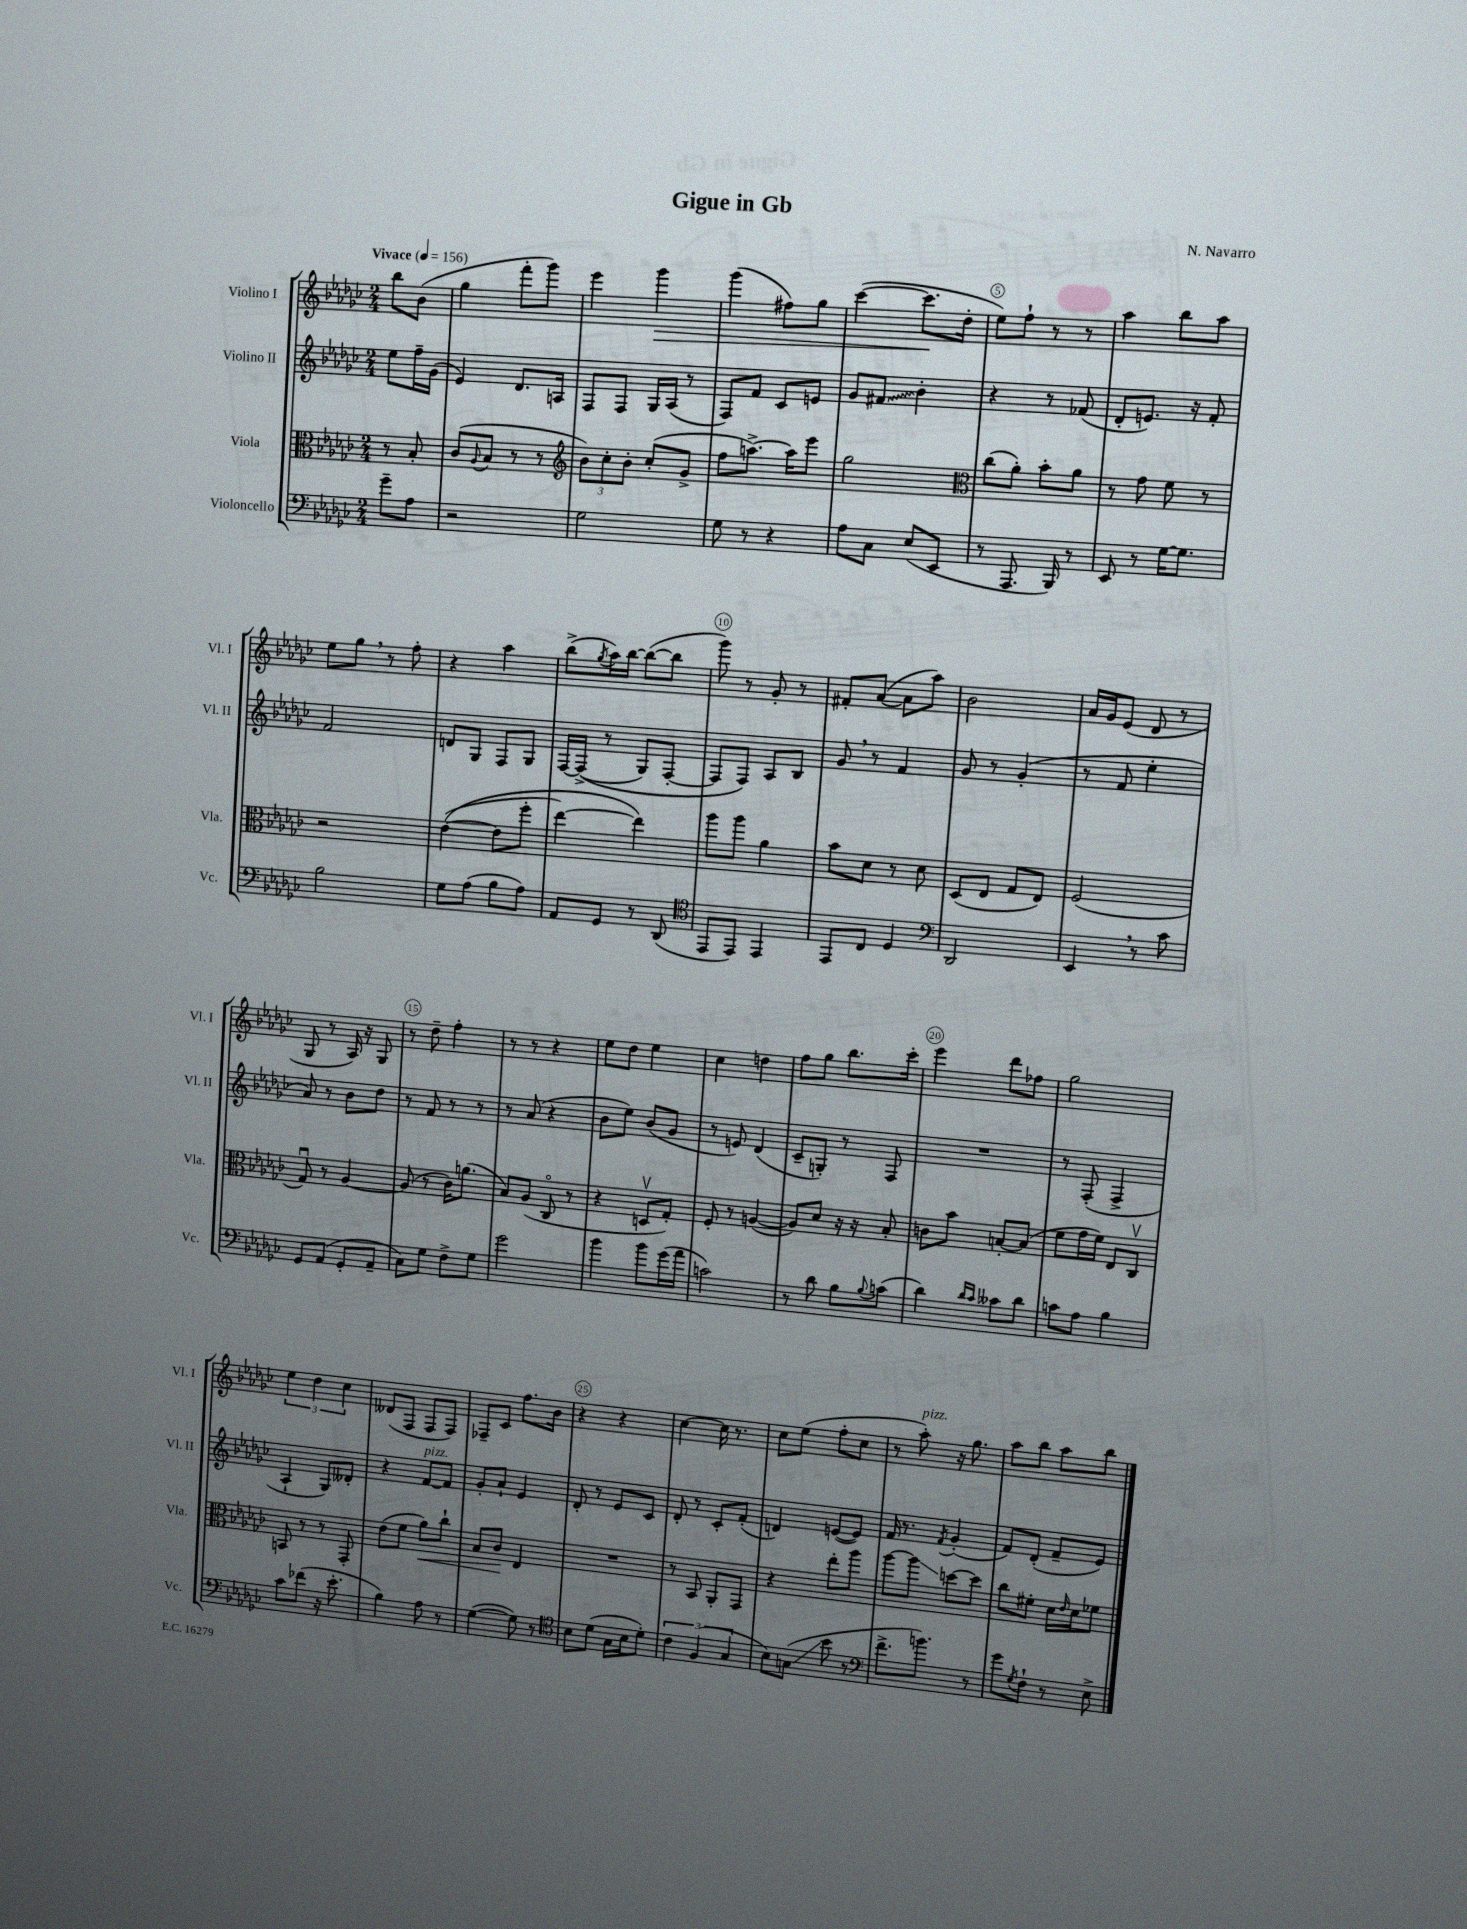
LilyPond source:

\header { title = "Gigue in Gb" composer = "N. Navarro" }
<<
\new StaffGroup <<
\new Staff = "s0" \with { instrumentName = "Violino I" shortInstrumentName = "Vl. I" } {
    \clef treble \key ges \major \numericTimeSignature \time 2/4 \partial 4 \tempo "Vivace" 4 = 156
    bes''8 bes'8( |
    ges''4 f'''8-. ges'''8) |
    ees'''4 ges'''4\> |
    ges'''4( fis''8) ges''8 |
    ces'''4~( ces'''8.\! des''16-. |
    ees''8) f''8-! r8 r8 |
    aes''4 bes''8 aes''8 |
    ees''8 ges''8 \breathe r8 f''8-. |
    r4 aes''4 |
    bes''8->( \acciaccatura { ges''8 } aes''16) bes''16~ bes''8~( bes''8 |
    ges'''8) r8 ges'8-. r8 |
    fis'8-. aes'8~( aes'8 aes''8) |
    bes'2 |
    aes'16 ges'16 ees'8( des'8 r8 |
    ges8 r8 aes16) r16 ges8 |
    r8 des''8-- f''4-. |
    r8 r8 r4 |
    ees''8 des''8 ees''4 |
    ces''4 d''4 |
    f''8 ges''8 bes''8. ces'''16-. |
    ees'''4 des'''8 fes''8 |
    ges''2 |
    \tuplet 3/2 { ees''4 des''4 ces''4 } |
    deses'8( f8 f8 f8) |
    fes8-- ces'8 f''8. bes'16 |
    r4 r4 |
    ces''4~ ces''16 r8. |
    ces''8 ees''8( f''8-. ces''8 |
    r8 aes''8-.^\markup { \italic "pizz." }) r16 ges''8. |
    aes''8 bes''8 aes''8 bes''8 \bar "|." |
}
\new Staff = "s1" \with { instrumentName = "Violino II" shortInstrumentName = "Vl. II" } {
    \clef treble \key ges \major \numericTimeSignature \time 2/4 \partial 4
    ees''8 f''16-- ges'16( |
    ees'4) des'8. a16 |
    f8 f8 ges16 aes16( r8 |
    f8) f'8 ces'8 e'8 |
    ges'8 \once \override Glissando.style = #'zigzag fis'8\glissando bes'4-. |
    r4 r8 fes'8( |
    des'8-. e'8.) r16 f'8-. |
    f'2 |
    d'8 ges8 f8 ges8 |
    f16~ f16->(\( r8 ges8) f8~-. |
    f8 f8\) aes8 bes8 |
    ges'8 \breathe r8 f'4 |
    ges'8 r8 ges'4-.( |
    r8 f'8 ees''4-. |
    aes'8) r8 bes'8 des''8 |
    r8 f'8 r8 r8 |
    r8 aes'8( r4 |
    bes'8 ees''8) bes'8( ges'8 |
    r8 e'8) des'4( |
    ces'8-- g8-.) r8 f8 |
    R2 |
    r8 f8-.( f4-> |
    aes4-! ges8) deses'8-. |
    r4 f'8~^\markup { \italic "pizz." } f'8 |
    ges'8-. aes'8-! ees'4 |
    des'8-. r8 ees'8 ces'8 |
    des'8-. r8 ces'8-. f'8-.( |
    d'4) e'8~( e'8) |
    f'16 r8. \acciaccatura { f'8 } ges'4-.( |
    f'8) des'8-.( f'8-- ees'8) \bar "|." |
}
\new Staff = "s2" \with { instrumentName = "Viola" shortInstrumentName = "Vla." } {
    \clef alto \key ges \major \numericTimeSignature \time 2/4 \partial 4
    r8 bes8-. |
    ces'8( \appoggiatura { aes8 } bes8 r8 r8 |
    \clef treble \tuplet 3/2 { bes'8) ces''8-. bes'8-. } ces''8-.( ges'8-> |
    f''8 a''8.~->) a''16 ees'''8 |
    ges''2 |
    \clef alto ces''8( aes'8-.) bes'8-. aes'8 |
    r8 ges'8 f'8 r8 |
    r2 |
    ees'4~(\( ees'8 f''8-. |
    ees''4~) ees''4\) |
    aes''8 aes''8 aes'4 |
    bes'8 des'8 r8 des'8 |
    des8( ees8 ges8 ees8) |
    f2( |
    ges8\downbow) r8 aes4~ |
    aes8( r8 ces'16) a'8.( |
    bes8) aes8( ces8\flageolet r8 |
    r4 d8\upbow ges8-.) |
    f8-. r8 a4~( |
    a8) des'8 r16 r16 bes8-. |
    c'8 bes'8 b8~-. b8( |
    f'8 ges'16 f'16) ees8 ces8\upbow |
    b,8 r8 r8 ges,8-. |
    ees'8( f'8 aes'8\<) ces''8-! |
    bes8 ces'8\! ees4 |
    R2 |
    r8 bes,8 aes,8-. ges,8 |
    r4 ees''8-. aes''8 |
    aes''8~ aes''8\glissando d''8~ d''8 |
    ces''8 fis'8-. des'16 \grace { ees'16 } des'16 fes'8 \bar "|." |
}
\new Staff = "s3" \with { instrumentName = "Violoncello" shortInstrumentName = "Vc." } {
    \clef bass \key ges \major \numericTimeSignature \time 2/4 \partial 4
    ges'8-- aes8 |
    r2 |
    ges2 |
    ges8 r8 r4 |
    aes8 ces8 ees8( ees,8 |
    r8 aes,,8. bes,,16) r8 |
    ees,8 r8 ges16~ ges8. |
    bes2 |
    ges8 aes8( bes8 aes8) |
    aes,8 ges,8 r8 des,8( |
    \clef tenor ees,8 ees,8) ees,4 |
    ees,8 ces8 des4 |
    \clef bass des,2 |
    ees,4 \breathe r8 ces'8 |
    ges,8 aes,8( ges,8-. aes,8-- |
    ces8) ges8 f8-> ges8 |
    ges'2 |
    bes'4 bes'8 ges'16( aes'16 |
    c'2) |
    r8 des'8 bes8 \appoggiatura { bes8 } c'8( |
    des'4) \grace { des'16 ces'16 } ceses'8 des'8 |
    c'8 aes8 bes4 |
    ces'8 fes'8( r16 ees'8.-. |
    bes4) aes8 r8 |
    ges4~( ges8) r8 |
    \clef tenor bes8 des'8( ges16 bes16 des'8-.) |
    \tuplet 3/2 { ces'4 f4( ges4 } |
    bes8) g8\glissando( bes'8 r8 |
    \clef bass f'8.-> b'8.) r8 |
    ges'8 \acciaccatura { ges8 } f8-! r8 ees8-> \bar "|." |
}
>>
>>
\layout { \context { \Score \override BarNumber.break-visibility = ##(#f #t #t) barNumberVisibility = #(every-nth-bar-number-visible 5) \override BarNumber.stencil = #(make-stencil-circler 0.1 0.3 ly:text-interface::print) } }
